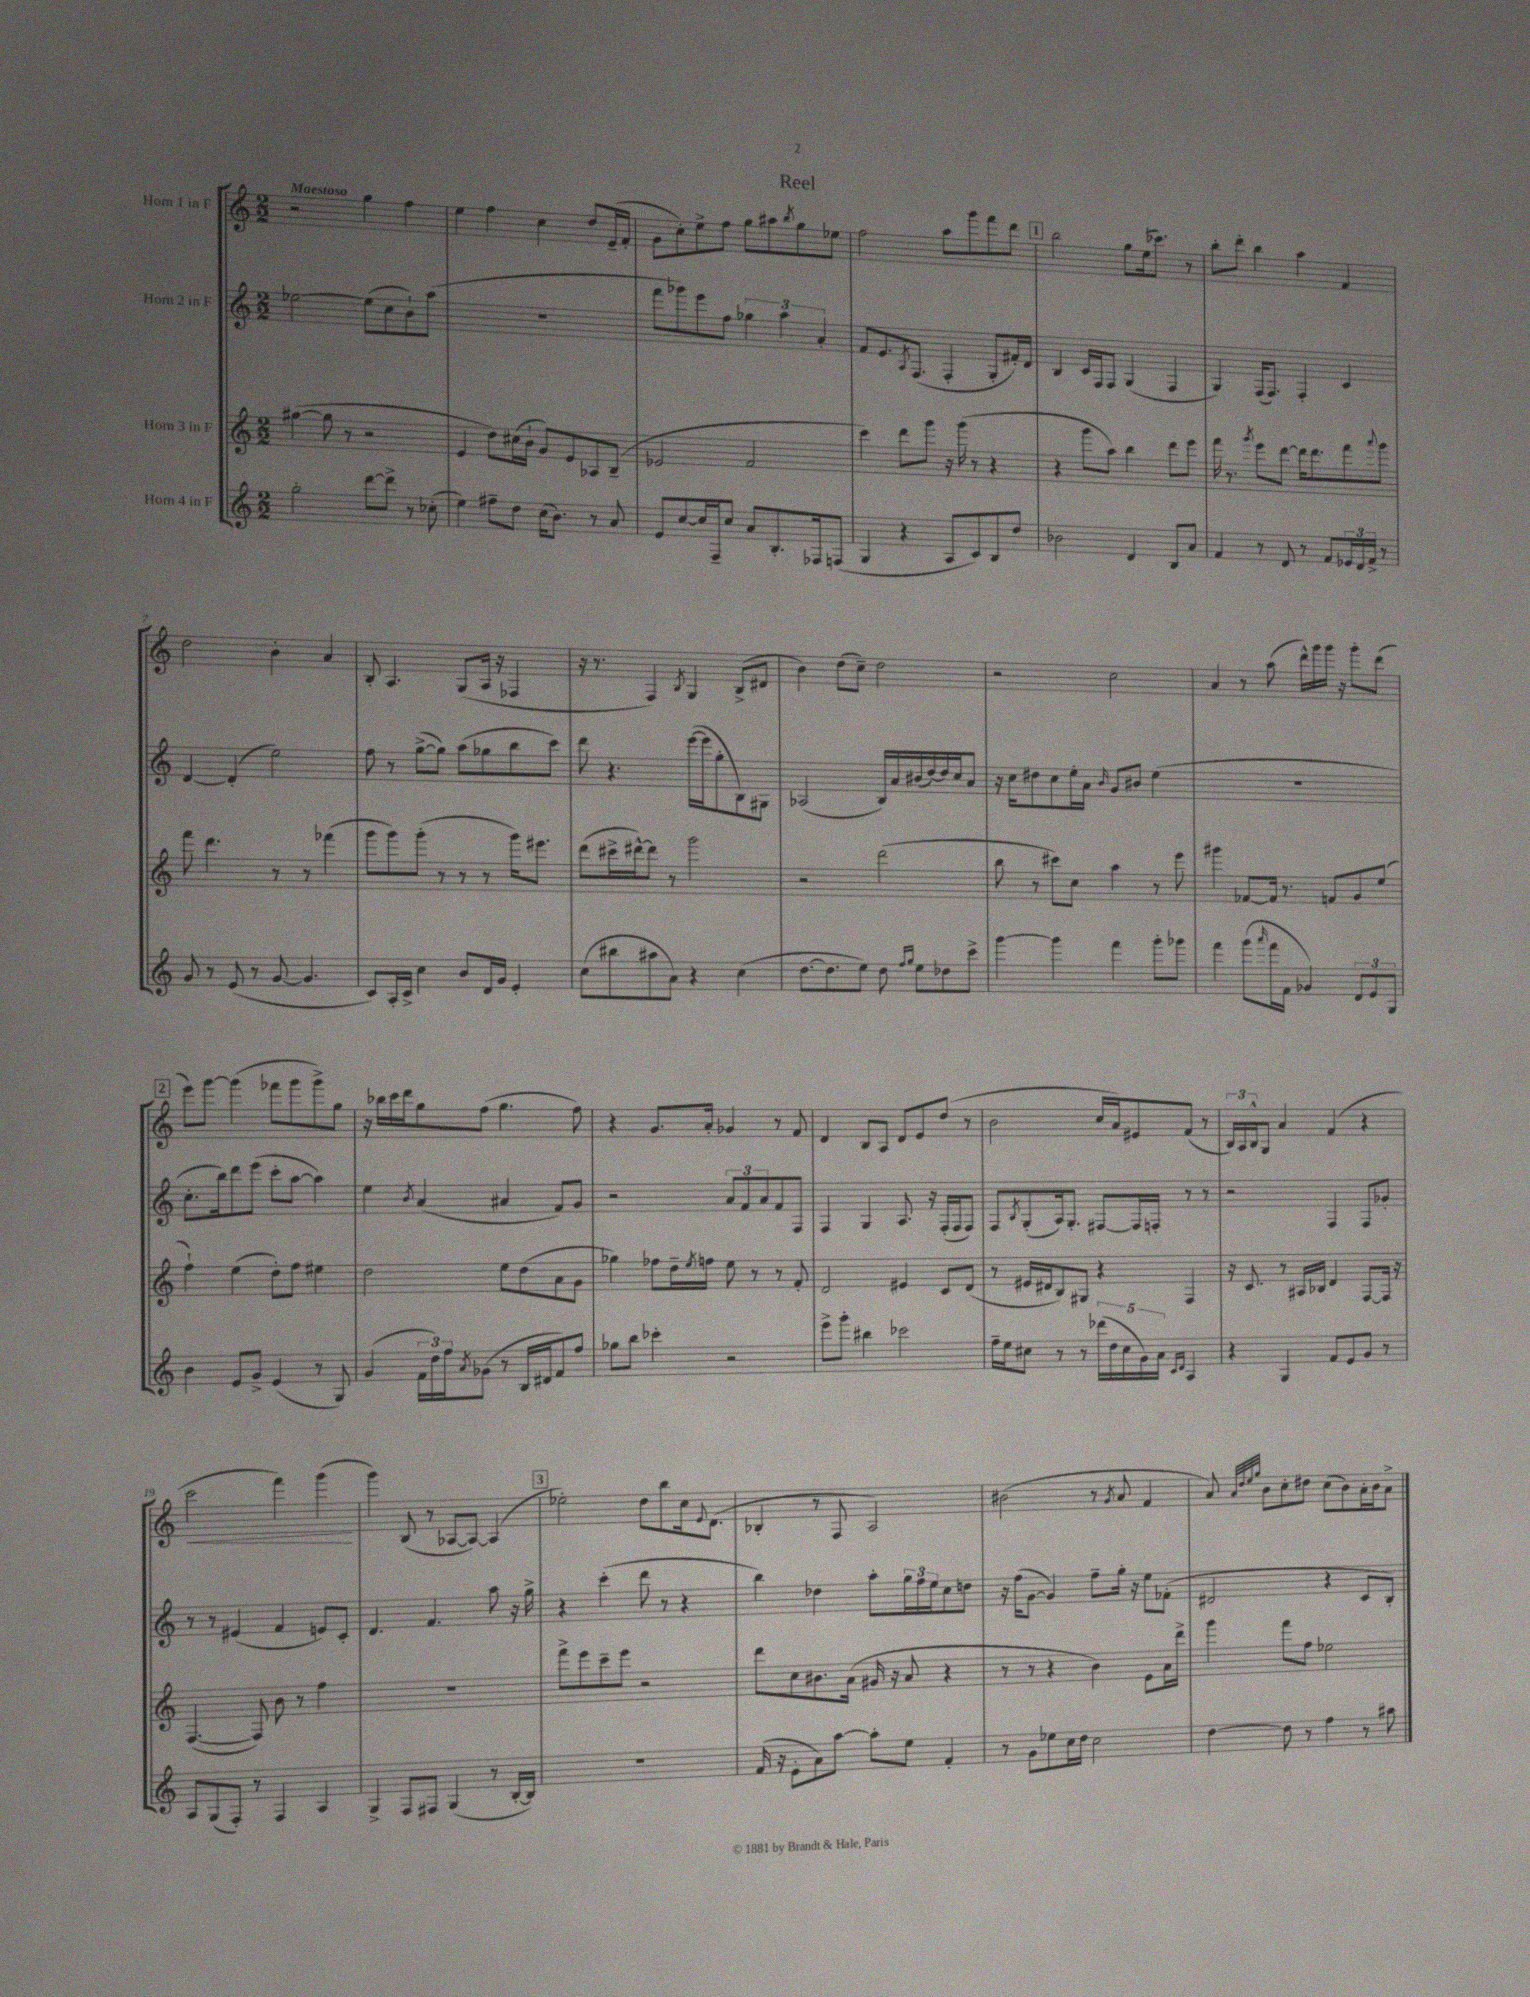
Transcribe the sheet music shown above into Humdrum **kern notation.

**kern	**kern	**kern	**kern	**dynam
*part4	*part3	*part2	*part1	*part1
*staff4	*staff3	*staff2	*staff1	*staff1
*I"Horn 4 in F	*I"Horn 3 in F	*I"Horn 2 in F	*I"Horn 1 in F	*
*clefG2	*clefG2	*clefG2	*clefG2	*
*k[]	*k[]	*k[]	*k[]	*
*M2/2	*M2/2	*M2/2	*M2/2	*
=1	=1	=1	=1	=1
!	!	!	!LO:TX:a:B:t=Maestoso	!
2gg'\	([4gg#X\	[2ee-X\	2r	.
.	8gg#\]	.	.	.
.	8r	.	.	.
[8ddd\L	2r	(8ee-\L]	4gg\	.
8ddd^\J]	.	8cc\	.	.
8r	.	8b`\)	4ff\	.
(8cc-X'\	.	(8aa\J	.	.
=2	=2	=2	=2	=2
4ee\)	4e/	1r	4ee\	.
8ff#X~\L	8dd\L)	.	4ff\	.
8dd\J	(16cc#X\L	.	.	.
.	16b`\JJ	.	.	.
(16cc\KL	8g/L)	.	4cc\	.
8.b\J)	.	.	.	.
.	8e/	.	.	.
8r	8A-X/	.	8dd/L	.
8a/	(8B~/J	.	(16e~/L	.
.	.	.	16f'/JJ	.
=3	=3	=3	=3	=3
8e/L	2e-X/	8fff\L	8g\L	.
[8cc/	.	8ggg-X\)	8cc'\)	.
16cc/L]	.	8eee\	8ee^\	.
16F~/J	.	.	.	.
8cc/J	.	8ff\J	8ff\J	.
8a/L	2f/	6gg-X\	8gg\L	.
8.B'/	.	.	8aa#X\	.
.	.	6aa\	.	.
.	.	.	8qbb/	.
.	.	.	8gg\	.
16F-X/k	.	.	.	.
.	.	6a'/	.	.
(8Fn/J	.	.	8ee-X\J	.
=4	=4	=4	=4	=4
4G/	4ccc\)	8f/L	2ff\	.
.	.	8.e/	.	.
4r	8ddd\L	.	.	.
.	.	8qA/	.	.
.	.	(8.F/J	.	.
.	8ggg\J	.	.	.
8A/L	16r	4F'/	8aa\L	.
.	(16ggg\	.	.	.
8c/)	8r	.	8ggg\	.
8B/	4r	8G'/L	8fff\	.
8dd/J	.	16f#X'/L)	8ddd\J	.
.	.	16d/JJ	.	.
!!LO:REH:place=s1:t=1
=5	=5	=5	=5	=5
2b-X\	4r	4B/	2bb\	.
.	8ggg\L	16c/LL	.	.
.	.	16F/J	.	.
.	8aa\J)	8F/J	.	.
4d/	4bb\	(4G/	8gg\L	.
.	.	.	(16ee\k	.
.	.	.	8.ccc-X\J)	.
8B/L	8ddd\L	4F/	.	.
8a/J	8eee\J	.	8r	.
=6	=6	=6	=6	=6
4f/	16fff\	4G/)	8bb'\L	.
.	8.r	.	.	.
.	.	.	8ddd'\J	.
.	8qggg/	.	.	.
8r	8eee\L	(16F/KL	4bb\	.
.	.	8.F/J)	.	.
8d/	[8ddd\J	.	.	.
8r	16ddd\KL]	4F'/	4aa\	.
.	8.ddd\	.	.	.
8f/L	.	.	.	.
24e-X/L	8fff\	4c/	4f/	.
24d/	.	.	.	.
24f^/JJ	.	.	.	.
.	8qqaaa/	.	.	.
8r	8ggg\J	.	.	.
!!LO:LB:g=z
=7	=7	=7	=7	=7
8g/	8fff\	[4d/	2dd\	.
8r	4.ddd\	.	.	.
(8e/	.	(4d'/]	.	.
8r	.	.	.	.
[8g/	8r	2ee\)	4b'\	.
4.g/]	8r	.	.	.
.	(4fff-X\	.	4a/	.
=8	=8	=8	=8	=8
8c/L)	8ggg\L	8ff\	8B'/	.
16A'/L	8ggg\)	8r	4.A/	.
16c^/JJ	.	.	.	.
4cc\	(8ggg'\J	([8gg^\L	.	.
.	8r	8gg\J])	.	.
8b/L	8r	(8aa\L	(8G/L	.
16d/L	8r	8gg-X\	16A/Jk	.
16g/JJ	.	.	16r	.
4e'/	16ggg\KL)	8bb\	4F-X/	.
.	8.eee#X\J	.	.	.
.	.	8ccc\J)	.	.
=9	=9	=9	=9	=9
(8cc\L	(8ddd\L	8ddd\	16r	.
.	.	.	8.r	.
8bb#X\	16ccc#X^\L	4.r	.	.
.	[16ddd#X^^\J)	.	.	.
8aa#X\	8ddd#\J]	.	4F/)	.
8a\J)	8r	.	.	.
.	.	.	8qB/	.
4r	2ggg\	([16eee\LL	4G/	.
.	.	16eee\J]	.	.
.	.	8gg'\	.	.
(4cc\	.	8B\)	(8B^/L	.
.	.	8G#X\J	8d#X/J	.
=10	=10	=10	=10	=10
[8.dd\L	2r	(2A-X/	4b\)	.
8.dd\]	.	.	.	.
.	.	.	(8dd\L	.
8ee\J)	.	.	8cc~\J)	.
8dd\	(2ddd\	16B/LL)	2dd\	.
.	.	16a/	.	.
16qqff/LL	.	.	.	.
16qqgg/JJ	.	.	.	.
8ee\L	.	(16b#X/	.	.
.	.	[16dd/)	.	.
8dd-X\	.	16dd/]	.	.
.	.	16cc/J	.	.
8ccc^\J	.	8a/J	.	.
=11	=11	=11	=11	=11
[4ggg\	8bb\	16r	2r	.
.	.	16cc\KL	.	.
.	8r	8dd#X\	.	.
4ggg\]	8ccc#X\L)	8cc\	.	.
.	8cc\J	16ee'\L	.	.
.	.	16a\JJ	.	.
.	.	16qqb/	.	.
4fff\	4aa\	8g/L	2cc\	.
.	.	8b#X/J	.	.
8ggg'\L	8r	(4ee\	.	.
8ggg-X\J	8eee\	.	.	.
=12	=12	=12	=12	=12
4fff\	4ggg#X\	1r	4a/	.
(8ggg\L	[8f-X/L	.	8r	.
16qqaaa/	.	.	.	.
16fff\L	16f-/Jk]	.	(8aa\	.
16f\JJ	8.r	.	.	.
4g-X/)	.	.	16ddd^^\LL)	.
.	.	.	16ggg\	.
.	8fn/L	.	16ggg\JJ	.
.	.	.	16r	.
12d/L	8g/	.	8ggg'\L	.
12e/	.	.	.	.
.	(8ee/J	.	(8ddd\J	.
12G/J	.	.	.	.
!!LO:LB:g=z
!!LO:REH:place=s1:t=2
=13	=13	=13	=13	=13
4b\	4ff`\)	8.cc'\L	8eee\L)	.
.	.	.	[8ggg\J	.
.	.	16bb\k)	.	.
8e/L	(4ee\	8ddd\	(4ggg\]	.
8g^/J	.	(8eee\J	.	.
(4e/	8dd'\L)	8ccc'\L	8fff-X\L	.
.	8ff\J	[8aa\J	8ggg\	.
8r	4ee#X\	4aa\])	8ggg^\)	.
8G/)	.	.	8gg\J	.
=14	=14	=14	=14	=14
(4g/	2dd\	4ee\	16r	.
.	.	.	16bb-X\LL	.
.	.	.	16ccc\	.
.	.	.	16ddd\J	.
.	.	8qb/	.	.
24f\LL	.	(4a/	8gg\	.
24dd\)	.	.	.	.
24ff\J	.	.	.	.
8qa/	.	.	.	.
(8g-X\J	.	.	(8ff\J	.
8r	8ee\L	4a#X/	4.gg\	.
16B/LL	(8dd\	.	.	.
16d#X/J	.	.	.	.
8f/)	8a\	8f/L)	.	.
8ff/J	8g\J	8g/J	8ff\)	.
=15	=15	=15	=15	=15
8gg-X\L	4gg-X\)	2r	4r	.
8bb\J	.	.	.	.
4ccc-X'\	8ff-X\L	.	8.g/L	.
.	16dd~\L	.	.	.
.	8qee/	.	.	.
.	16ffn\JJ	.	16a'/Jk	.
2r	8ee\	12a/L	4g-X/	.
.	.	12f/	.	.
.	8r	.	.	.
.	.	12a/	.	.
.	8r	8f/	8r	.
.	8f'/	8F/J	8f/	.
=16	=16	=16	=16	=16
8eee^\L	2d/	4F/	4d/	.
8ggg'\J	.	.	.	.
4bb#X\	.	4G/	8B/L	.
.	.	.	8A/J	.
2ccc-X\	4e#X/	8.A/	8d/L	.
.	.	.	8e/	.
.	.	16r	.	.
.	8c/L	(16F'/LL	(8dd/J	.
.	.	16F/J	.	.
.	(8d/J	8F/J)	8r	.
=17	=17	=17	=17	=17
16ff~\LL	8r	8F/L	2b\	.
16ee\J	.	.	.	.
.	.	8qB/	.	.
8cc#X\J	16e#X/LL	(8G'/	.	.
.	16d#X/J	.	.	.
8r	8B/)	16A/k)	.	.
.	.	8.G'/J	.	.
8r	8G#X/J	.	.	.
(20ddd-X\LL	4r	[8F#X/L	16cc/LL	.
20dd\	.	.	.	.
.	.	.	16a/J)	.
20cc#\	.	.	.	.
.	.	16F#/L]	8e#X/	.
20g\)	.	.	.	.
.	.	16Fn'/JJ	.	.
20a\JJ	.	.	.	.
16qqc/LL	.	.	.	.
16qqd/JJ	.	.	.	.
4A/	4F/	8r	(8f/J	.
.	.	8r	8r	.
=18	=18	=18	=18	=18
4r	16r	2r	24B/LL)	.
.	.	.	24A/	.
.	8.c/	.	.	.
.	.	.	24B^^/J	.
.	.	.	8G/J	.
4G/	8r	.	4a/	.
.	16A#X/LL	.	.	.
.	16B-X/JJ	.	.	.
8f/L	4d/	4F/	(4f/	.
8e/	.	.	.	.
8g/J	[8F/L	8F/L	4r	.
8r	16F/Jk]	8g-X'/J	.	.
.	16r	.	.	.
!!LO:LB:g=z
=19	=19	=19	=19	=19
!	!	!	!	!LO:HP:b
8A/L	([4.F/	8r	2ccc\	<
(8G/	.	8r	.	.
8F'/J)	.	(4e#X/	.	.
8r	8F/])	.	.	.
4F/	8b\	4f/	4fff\)	.
.	8r	.	.	.
4A/	4ff\	8en/L)	(4ggg\	.
.	.	8c'/J	.	.
.	.	.	.	[
=20	=20	=20	=20	=20
4G^/	1r	4.d/	4ggg\)	.
8F/L	.	.	(8B/	.
8F#X/J	.	4.f/	8r	.
(4G/	.	.	[8A-X/L	.
.	.	.	8A-/J_)	.
8r	.	8aa\	(4A-/]	.
[16B'/LL	.	16r	.	.
16B/JJ])	.	16gg^\	.	.
!!LO:REH:place=s1:t=3
=21	=21	=21	=21	=21
1r	8fff^\L	4r	2ee-X'\)	.
.	8eee\	.	.	.
.	8ccc~\	(4ccc'\	.	.
.	8eee\J	.	.	.
.	2r	8ddd\	8dd\L	.
.	.	8r	8bb\	.
.	.	4r	16cc\k	.
.	.	.	8qqe/	.
.	.	.	(8.d\J	.
=22	=22	=22	=22	=22
(16f/	8ddd\L	4bb\)	4B-X'/	.
16r	.	.	.	.
8e'\L	8cc\	.	.	.
8a\)	8.b#X\	4dd-X\	8r	.
[8aa\J	.	.	8F/	.
.	(16a\Jk	.	.	.
8aa'\L]	16g#X/	8aa'\L	2A/)	.
.	16r	.	.	.
8ee\J	8a/	24gg\L	.	.
.	.	24ff\	.	.
.	.	24ee\J	.	.
4f'/	4r	8cc\	.	.
.	.	8ddn\J	.	.
=23	=23	=23	=23	=23
8r	8r	16r	(2b#X\	.
.	.	(16ff\KL	.	.
8g\L	8r	[8g\J	.	.
8ee-X\	4r	4g/])	.	.
16cc\L	.	.	.	.
16dd\JJ	.	.	.	.
2cc\	4b\)	8ff~\L	8r	.
.	.	.	8qg/	.
.	.	16gg'\Jk	8a/	.
.	.	16r	.	.
.	8e\L	8ee\L	4f/	.
.	16a\L	(8f-X'\J	.	.
.	16ddd^\JJ	.	.	.
=24	=24	=24	=24	=24
[4dd\	4ggg\	2d#X/	8a/)	.
.	.	.	32qqa/LLL	.
.	.	.	32qqdd/	.
.	.	.	32qqee/	.
.	.	.	32qqgg/JJJ	.
.	.	.	8b\L	.
8dd\]	8fff\L	.	8cc'\	.
8r	8ff\J	.	8dd#X\J	.
4ff\	2ee-X\	4r	(8cc\L	.
.	.	.	8b\)	.
8r	.	8c/L	16a'\L	.
.	.	.	16b\J	.
8aa#X\	.	8B'/J)	8a^\J	.
==	==	==	==	==
*-	*-	*-	*-	*-
